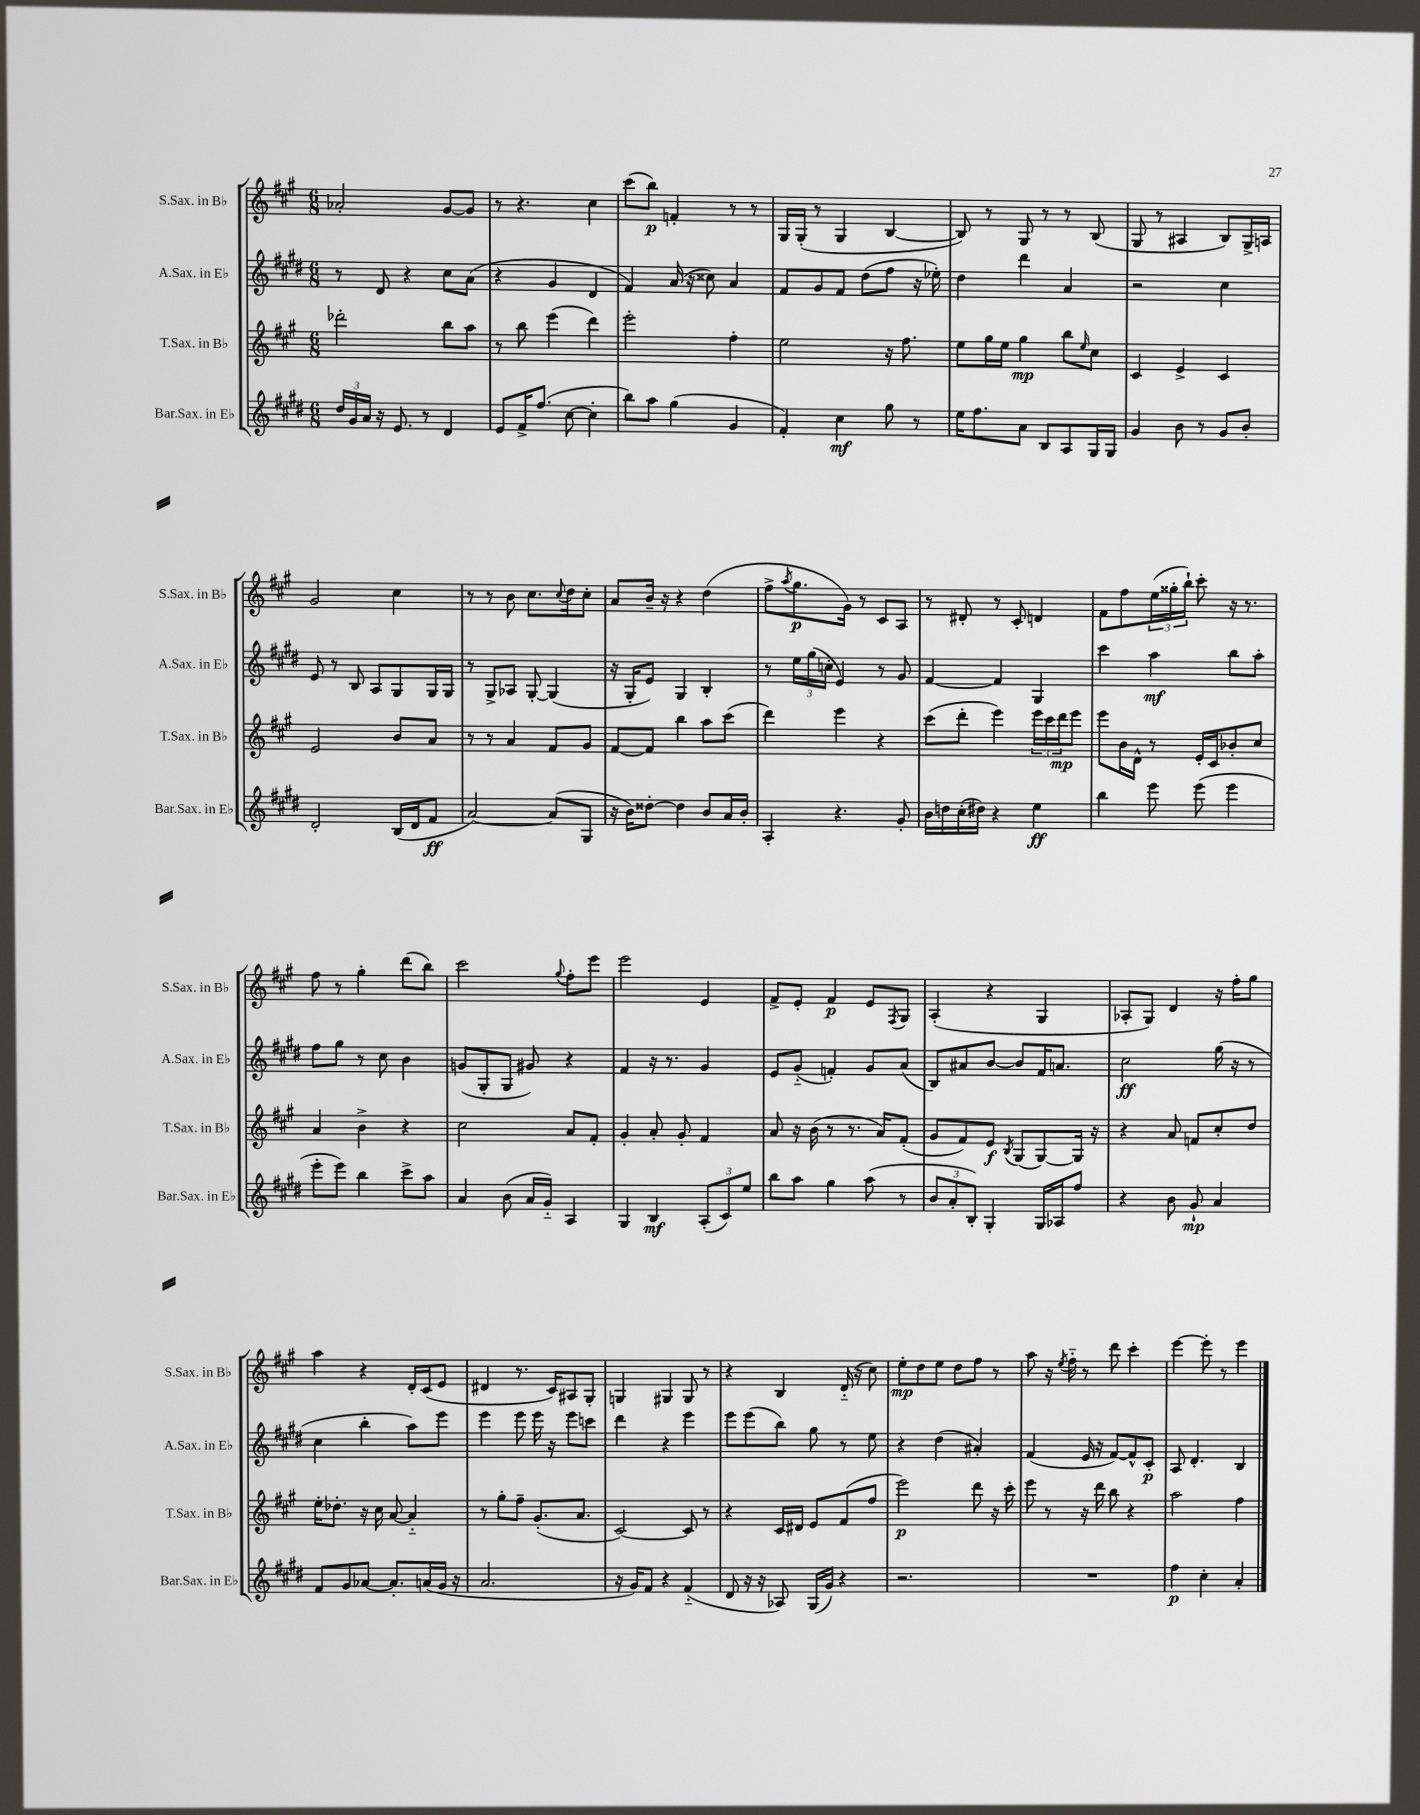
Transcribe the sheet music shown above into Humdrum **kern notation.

**kern	**kern	**kern	**kern
*staff4	*staff3	*staff2	*staff1
*clefG2	*clefG2	*clefG2	*clefG2
*k[f#c#g#d#]	*k[f#c#g#]	*k[f#c#g#d#]	*k[f#c#g#]
*M6/8	*M6/8	*M6/8	*M6/8
24dd#	2ddd-'	8r	2a-'
24g#	.	.	.
24a	.	.	.
16r	.	8d#	.
8.e	.	.	.
.	.	4r	.
8r	.	.	.
4d#	8bb	8cc#	[8g#
.	8aa	(8a	8g#]
=	=	=	=
8e	8r	4r	8r
16f#^	8bb	.	4.r
(8.ff#	.	.	.
.	(4eee	4g#	.
[8cc#	.	.	.
4cc#']	4ddd)	4d#	4cc#
=	=	=	=
8bb)	2eee'	4f#)	(8ccc#
8aa	.	.	8bb)
(4gg#	.	(16a	4f'
.	.	16r	.
.	.	8cc##)	.
4g#	4ff#'	4a	8r
.	.	.	8r
=	=	=	=
4f#')	2ee	8f#	16G#
.	.	.	(16G#'
.	.	8g#	8r
4cc#	.	8f#	4G#
.	.	(8dd#	.
8gg#	16r	8ff#	[4B
.	8.ff#	.	.
8r	.	16r	.
.	.	16ee-')	.
=	=	=	=
16ee	8ee	4dd#	8B])
8.ff#	.	.	.
.	16gg#	.	8r
.	16ee	.	.
8a	4gg#	4ddd#	8G#
8B	.	.	8r
8A	8bb	4a	8r
.	16qqee	.	.
16G#	8cc#	.	(8B
16G#	.	.	.
=	=	=	=
4g#	4c#	2r	8G#
.	.	.	8r
8b	4e^	.	4A#
8r	.	.	.
8g#	4c#	4cc#	8B)
8b'	.	.	16G#^
.	.	.	16A
=	=	=	=
2d#'	2e	8e	2g#
.	.	8r	.
.	.	8B	.
.	.	8A	.
(16B	8b	8G#	4cc#
16d#	.	.	.
8f#	8a	16G#	.
.	.	16G#	.
=	=	=	=
[2a)	8r	8r	8r
.	8r	8G#^	8r
.	4a	8A-	8b
.	.	[8G#'	8.cc#
(8a]	8f#	(4G#]	.
.	.	.	8qqcc#
.	.	.	16dd
8G#	8g#	.	8cc#'
=	=	=	=
16r	[8f#	16r	8a
16b)	.	16G#'	.
[8dd##'	8f#]	8e)	16b~
.	.	.	16r
4dd##]	4bb	4G#	4r
8b	8aa	4B'	(4dd
16a	(8ccc#	.	.
16b'	.	.	.
=	=	=	=
4A'	4ddd)	8r	8ff#^
.	.	.	8qaa
.	.	24ee	8.gg#
.	.	(24gg#	.
.	.	24cc'	.
4.r	4eee	4e)	.
.	.	.	16g#)
.	.	.	8r
.	4r	8r	8c#
8g#'	.	8g#	8A
=	=	=	=
16b	(8ccc#	[4f#	8r
16dd	.	.	.
(16cc#'	8ddd'	.	8d#'
16dd#)	.	.	.
4r	4eee)	4f#]	8r
.	.	.	8c#'
4ee	24eee	4G#	4d
.	24ccc#	.	.
.	24ddd	.	.
.	8eee	.	.
=	=	=	=
4bb	8eee	4ccc#	8f#
.	16b	.	8ff#
.	16d^^	.	.
8eee	8r	4aa	(24ee
.	.	.	24gg##'
.	.	.	24bb`)
(8eee	16e'	.	8ccc#'
.	16c#	.	.
4eee	8b-'	8bb	16r
.	.	.	8.r
.	8cc#	8aa'	.
=	=	=	=
8eee'	4a	8ff#	8ff#
8eee)	.	8gg#	8r
4bb	4b^	8r	4gg#'
.	.	8cc#	.
8ccc#^	4r	4b	(8ddd
8aa	.	.	8bb)
=	=	=	=
4a	2cc#	(8g	2ccc#
.	.	8G#'	.
(8b	.	8G#	.
16a	.	8g#)	.
16g#'~)	.	.	.
.	.	.	8qqgg#
4A	8a	4r	8ff#'
.	8f#'	.	8eee
=	=	=	=
4G#	4g#'	4f#	2eee
4B	8a'	16r	.
.	.	8.r	.
.	8g#'	.	.
(12A'	4f#	4g#	4e
12c#)	.	.	.
12ee	.	.	.
=	=	=	=
8bb	8a	8e	8f#^
8aa	16r	(8g#'~	8e'
.	(16b	.	.
4gg#	8r	4f')	4f#
.	8.r	.	.
(8aa	.	8g#	8e
.	16a)	.	.
.	.	.	8qF#
8r	(8f#'	(8a	8G#
=	=	=	=
12b	8g#	8B)	(4A'
12a'	.	.	.
.	8f#)	8a#	.
12B')	.	.	.
4G#'	8e	[8b	4r
.	8qB	.	.
.	(8G#	8b]	.
16G#	[8G#)	16f#	4G#
16A-	.	8.a	.
8ff#	16G#]	.	.
.	16r	.	.
=	=	=	=
4r	4r	2cc#	8A-'
.	.	.	8G#)
8b	8a	.	4d
8g#`	8f	.	.
4a	8cc#'	(16gg#	16r
.	.	16r	16ff#'
.	8dd	8r	8gg#
=	=	=	=
8f#	16ee'	4cc#	4aa
.	8.dd-'	.	.
8g#	.	.	.
[8a-	16r	4bb'	4r
.	16cc#	.	.
8.a-']	[8a	.	.
.	4a'~]	8aa)	16d'
(16a	.	.	(16c#
16g#	.	8eee	8e
16r	.	.	.
=	=	=	=
2.a	8r	4eee	4d#
.	8gg#'	.	.
.	8ff#~	8eee	8.r
.	(8.g#'	16eee	.
.	.	16r	16c#)
.	.	8eee	8A#
.	8.a	.	.
.	.	8ccc	8G#'
=	=	=	=
16r	[2c#)	4ddd#	4G
16g#)	.	.	.
8f#	.	.	.
4r	.	4r	4G#
(4f#'~	8c#]	4eee	8G#
.	8r	.	8r
=	=	=	=
8d#	4r	8eee	4r
16r	.	(8eee	.
16r	.	.	.
8A-)	16c#	8bb)	4B
.	16d#	.	.
(16G#	8e	8gg#	.
16g#)	.	.	.
4r	(8f#	8r	(16d'~
.	.	.	16r
.	8ff#	8ee	8cc#)
=	=	=	=
2.r	2eee)	4r	8ee'
.	.	.	8dd
.	.	(4dd#	8ee
.	.	.	8dd
.	8ddd	4a#')	8ff#
.	16r	.	8r
.	16ccc#'	.	.
=	=	=	=
2.r	8eee	(4f#	8aa
.	8r	.	16r
.	.	.	8qee
.	.	.	16ff#'~
.	16r	16e	8r
.	16ddd	16r	.
.	8bb	[8f#)	8ddd
.	4r	8f#^^]	4ccc#'
.	.	8c#'	.
=	=	=	=
4ff#	2aa	8A	[4eee
.	.	4.d#'	.
4cc#'	.	.	8eee']
.	.	.	8r
4a'	4ff#	4B	4eee
==	==	==	==
*-	*-	*-	*-
